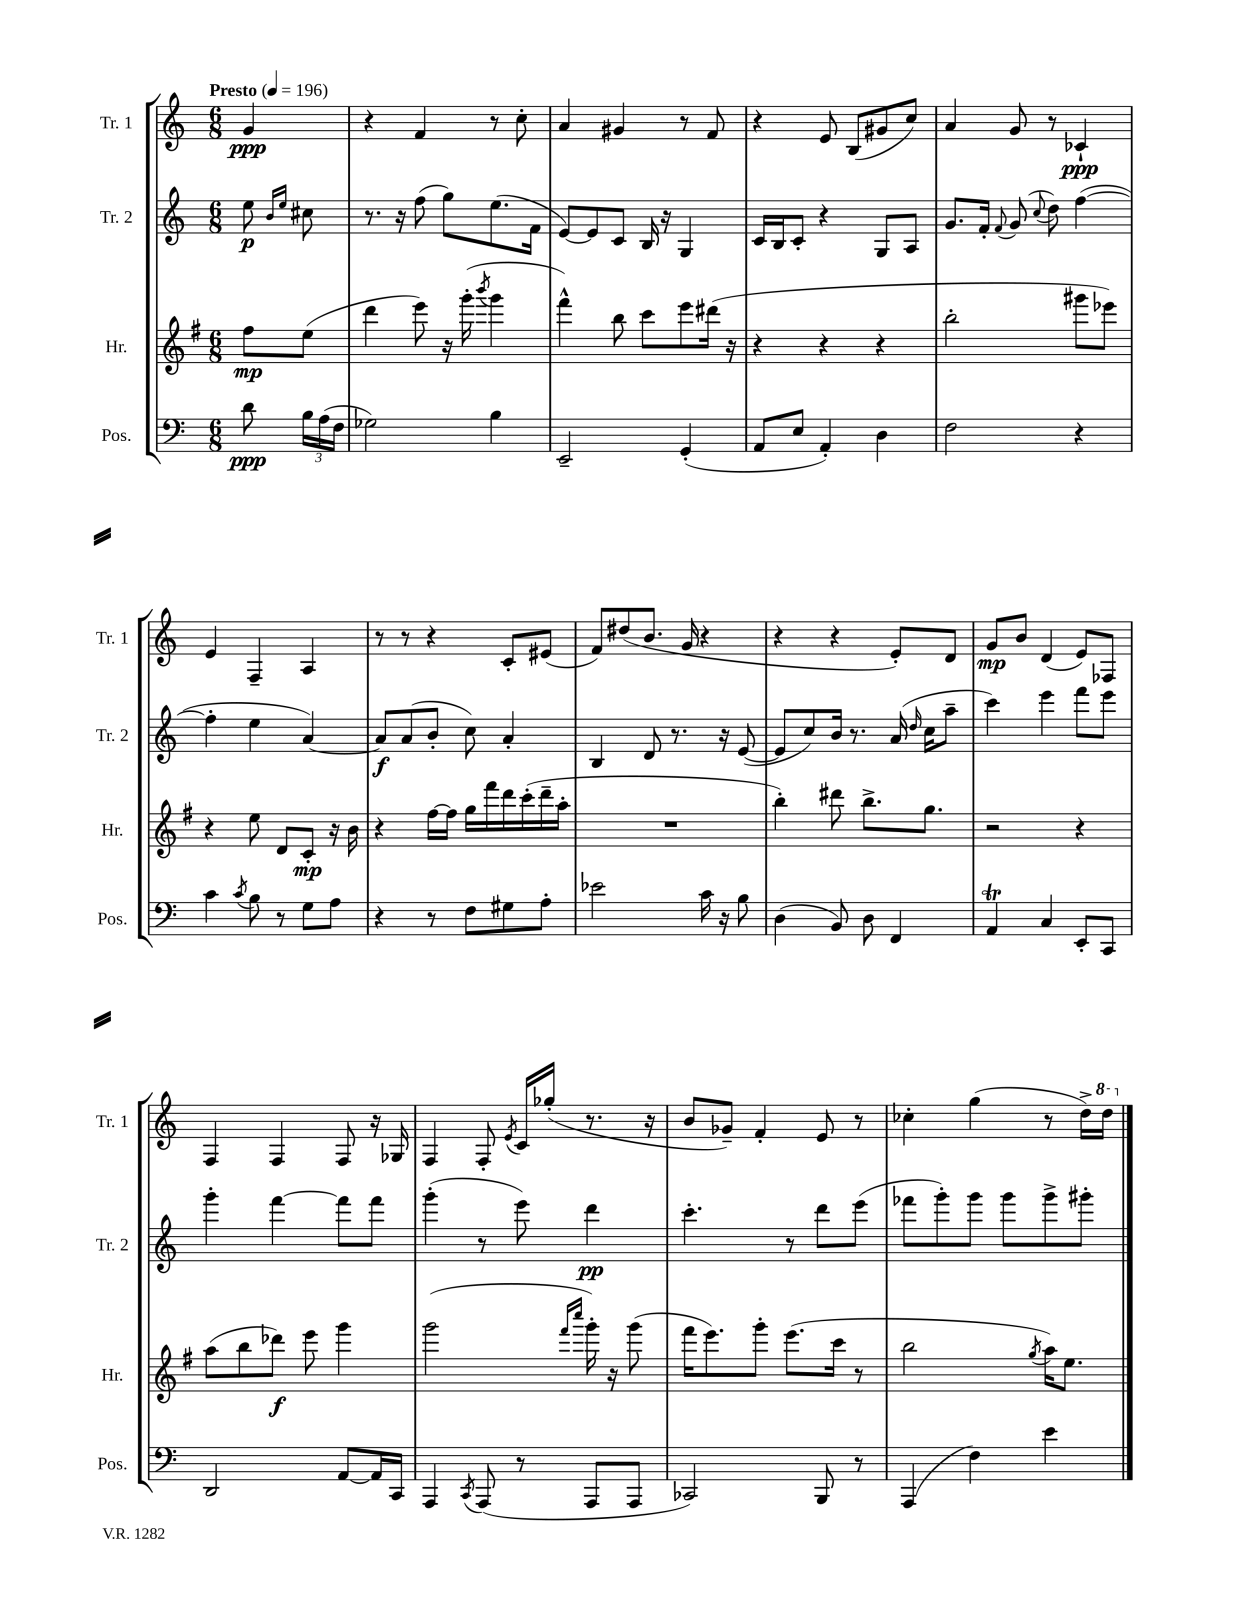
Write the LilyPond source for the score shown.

<<
\new StaffGroup <<
\new Staff = "s0" \with { instrumentName = "Tr. 1" shortInstrumentName = "Tr. 1" } {
    \clef treble \key c \major \numericTimeSignature \time 6/8 \partial 4 \tempo "Presto" 4 = 196
    \autoBeamOff g'4\ppp |
    r4 f'4 r8 c''8-. |
    a'4 gis'4 r8 f'8 |
    r4 e'8 b8[( gis'8 c''8]) |
    a'4 g'8 r8 ces'4-!\ppp |
    e'4 f4-- a4 |
    r8 r8 r4 c'8[-. eis'8]( |
    f'8[) dis''8( b'8.] g'16 r4 |
    r4 r4 e'8[-.) d'8] |
    g'8[\mp b'8] d'4( e'8[) fes8] |
    f4 f4 f8 r16 ges16 |
    f4 f8-. \acciaccatura { e'8 } c'16[ ges''16]-.( r8. r16 |
    b'8[ ges'8]--) f'4-. e'8 r8 |
    ces''4-. g''4( r8 d''16[->) \ottava #1 d'''16] \ottava #0 \bar "|." |
}
\new Staff = "s1" \with { instrumentName = "Tr. 2" shortInstrumentName = "Tr. 2" } {
    \clef treble \key c \major \numericTimeSignature \time 6/8 \partial 4
    \autoBeamOff e''8\p \grace { b'16[ e''16] } cis''8 |
    r8. r16 f''8( g''8[) e''8.( f'16] |
    e'8[~) e'8 c'8] b16 r16 g4 |
    c'16[ b16 c'8]-. r4 g8[ a8] |
    g'8.[ f'16]-. \appoggiatura { f'8 } g'8( \appoggiatura { c''8 } d''8) f''4~( |
    f''4-. e''4 a'4~) |
    a'8[\f a'8( b'8]-. c''8) a'4-. |
    b4 d'8 r8. r16 e'8~( |
    e'8[ c''8) b'16] r8. a'16( \grace { d''16 } c''16[ a''8]-- |
    c'''4) e'''4 f'''8[ e'''8] |
    g'''4-. f'''4~ f'''8[ f'''8] |
    g'''4-.( r8 e'''8) d'''4\pp |
    c'''4.-. r8 d'''8[ e'''8]( |
    fes'''8[ g'''8-.) g'''8] g'''8[ g'''8-> gis'''8]-. \bar "|." |
}
\new Staff = "s2" \with { instrumentName = "Hr." shortInstrumentName = "Hr." } {
    \clef treble \key g \major \numericTimeSignature \time 6/8 \partial 4
    \autoBeamOff fis''8[\mp e''8]( |
    d'''4 e'''8) r16 g'''16-.( \acciaccatura { b'''8 } g'''4 |
    fis'''4-^) b''8 c'''8[ e'''8 dis'''16]( r16 |
    r4 r4 r4 |
    b''2-. gis'''8[ ees'''8]) |
    r4 e''8 d'8[ c'8]-.\mp r16 b'16 |
    r4 fis''16[~ fis''16] g''16[ fis'''16 d'''16 c'''16-.( d'''16-- a''16]-. |
    R2. |
    b''4-.) dis'''8 b''8.[-> g''8.] |
    r2 r4 |
    a''8[( b''8 des'''8]\f) e'''8 g'''4 |
    g'''2( \grace { fis'''16[ c''''16] } g'''16-.) r16 g'''8( |
    fis'''16[ e'''8.) g'''8]-. e'''8.[( c'''16] r8 |
    b''2 \acciaccatura { g''8 } a''16[) e''8.] \bar "|." |
}
\new Staff = "s3" \with { instrumentName = "Pos." shortInstrumentName = "Pos." } {
    \clef bass \key c \major \numericTimeSignature \time 6/8 \partial 4
    \autoBeamOff d'8\ppp \tuplet 3/2 { b16[ a16( f16] } |
    ges2) b4 |
    e,2-- g,4-.( |
    a,8[ e8] a,4-.) d4 |
    f2 r4 |
    c'4 \acciaccatura { c'8 } b8 r8 g8[ a8] |
    r4 r8 f8[ gis8 a8]-. |
    ees'2 c'16 r16 b8 |
    d4( b,8) d8 f,4 |
    a,4\trill c4 e,8[-. c,8] |
    d,2 a,8[~ a,16 c,16] |
    a,,4 \acciaccatura { c,8 } a,,8( r8 a,,8[ a,,8] |
    ces,2) b,,8 r8 |
    a,,4( f4) e'4 \bar "|." |
}
>>
>>
\layout { \context { \Score \remove "Bar_number_engraver" } }
